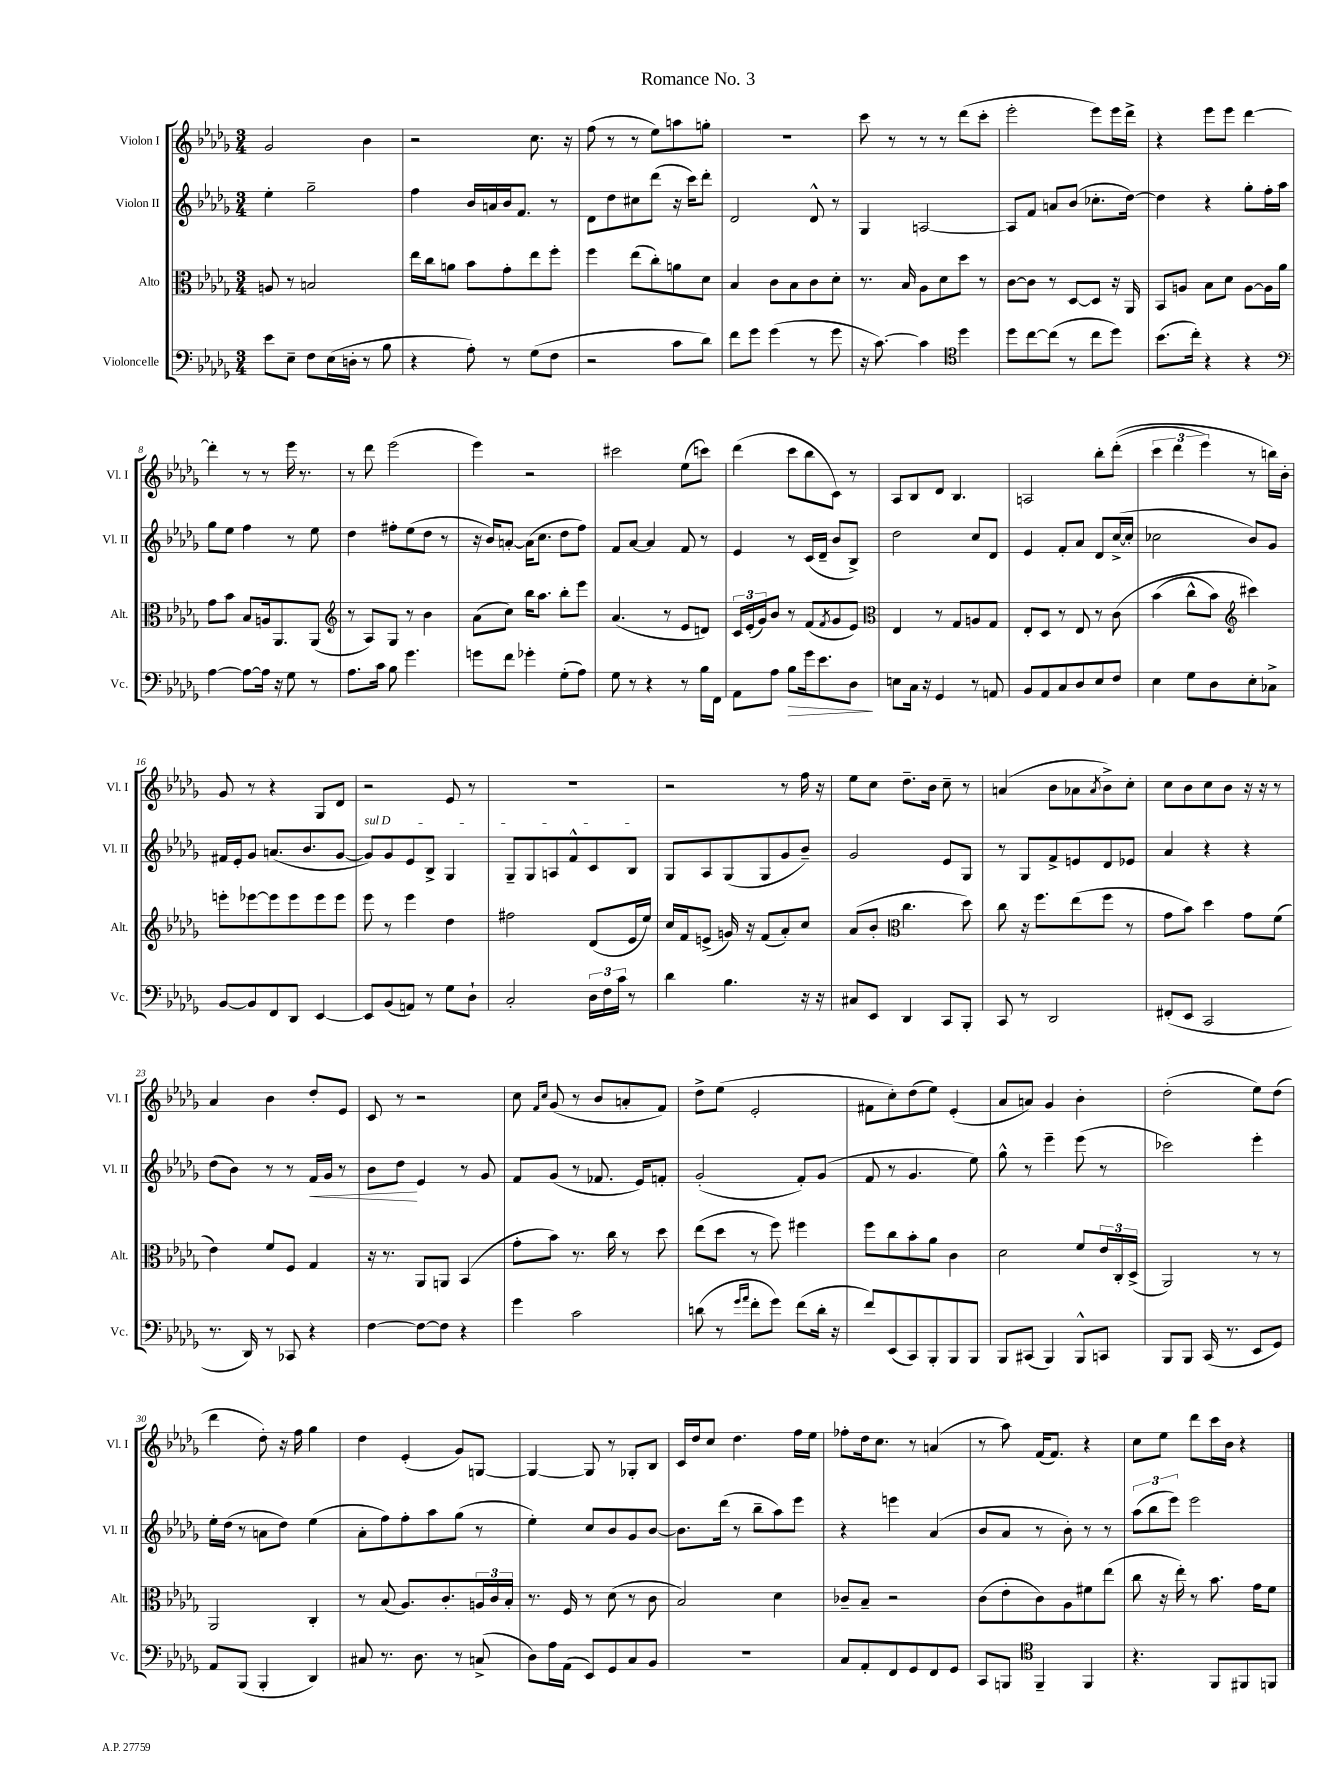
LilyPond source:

\header { title = "Romance No. 3" }
<<
\new StaffGroup <<
\new Staff = "s0" \with { instrumentName = "Violon I" shortInstrumentName = "Vl. I" } {
    \clef treble \key des \major \numericTimeSignature \time 3/4
    ges'2 bes'4 |
    r2 c''8. r16 |
    f''8( r8 r8 ees''8) a''8 g''8-. |
    R2. |
    c'''8 r8 r8 r8 des'''8( c'''8-. |
    ees'''2-. ees'''8) ees'''16 des'''16-> |
    r4 ees'''8 ees'''8 des'''4~ |
    des'''4-. r8 r8 ees'''16 r8. |
    r8 des'''8 ees'''2( |
    ees'''4) r2 |
    cis'''2 ees''8( c'''8) |
    des'''4( c'''8 bes''8 c'8) r8 |
    aes8 bes8 des'8 bes4. |
    a2 bes''8-. des'''8-.(\( |
    \tuplet 3/2 { c'''4 des'''4 ees'''4) } r8 b''16\) bes'16-. |
    ges'8 r8 r4 ges8 des'8 |
    r2 ees'8 r8 |
    R2. |
    r2 r8 f''16 r16 |
    ees''8 c''8 des''8.-- bes'16 c''8-- r8 |
    a'4( bes'8 aes'8 \acciaccatura { aes'8 } bes'8->) c''8-. |
    c''8 bes'8 c''8 bes'8 r16 r16 r8 |
    aes'4 bes'4 des''8-. ees'8 |
    c'8 r8 r2 |
    c''8 \grace { f'16 c''16 } ges'8( r8 bes'8 a'8-. f'8) |
    des''8-> ees''8( ees'2-. |
    fis'8 c''8-.) des''8( ees''8) ees'4-.( |
    aes'8 a'8) ges'4 bes'4-. |
    des''2-.( ees''8) des''8( |
    des'''4 des''8-.) r16 f''16 ges''4 |
    des''4 ees'4-.( ges'8) g8~ |
    g4~ g8 r8 ges8-. bes8 |
    c'16 des''16 c''8 des''4. f''16 ees''16 |
    fes''8-. des''16 c''8. r8 a'4( |
    r8 aes''8) f'16( f'8.) r4 |
    c''8 ees''8 des'''8 c'''16 bes'16 r4 \bar "|." |
}
\new Staff = "s1" \with { instrumentName = "Violon II" shortInstrumentName = "Vl. II" } {
    \clef treble \key des \major \numericTimeSignature \time 3/4
    ees''4-. ges''2-- |
    f''4 bes'16 a'16 bes'16 f'8. r8 |
    des'8 des''8 cis''8 des'''8( r16 c'''16) des'''8-. |
    des'2 des'8-^ r8 |
    ges4 a2~ |
    a8 f'8 a'8 bes'8( ces''8.-. des''16~) |
    des''4 r4 ges''8-. f''16-. aes''16 |
    ges''8 ees''8 f''4 r8 ees''8 |
    des''4 fis''8-. ees''8( des''8 r8 |
    r16 bes'16) a'8~-. a'16( c''8. des''8 f''8) |
    f'8 aes'8~ aes'4 f'8 r8 |
    ees'4 r8 c'16( des'16-- bes'8 bes8->) |
    des''2 c''8 des'8 |
    ees'4 f'8-. aes'8 des'8 c''16~->( c''16-. |
    ces''2 bes'8) ges'8 |
    fis'16 ees'16-. ges'8 a'8.( bes'8. ges'8~ |
    \once \override TextSpanner.bound-details.left.text = \markup { \italic "sul D" } ges'8\startTextSpan) ges'8 ees'8 bes8-> ges4 |
    ges8-- ges8 a8 f'8-^ c'8 bes8\stopTextSpan |
    ges8 aes8 ges8( ges8 ges'8 bes'8--) |
    ges'2 ees'8 ges8 |
    r8 ges8 f'8-> e'8 des'8 ees'8 |
    aes'4 r4 r4 |
    des''8( bes'8) r8 r8 f'16\< ges'16 r8 |
    bes'8 des''8\! ees'4 r8 ges'8 |
    f'8 ges'8( r8 fes'8. ees'16) f'8-. |
    ges'2-.( f'8-.) ges'8( |
    f'8 r8 ges'4. ees''8) |
    ges''8-^ r8 ees'''4-- ees'''8( r8 |
    ces'''2) ees'''4-. |
    ees''16-. des''16( r8 a'8 des''8) ees''4( |
    aes'8-. f''8) f''8-. aes''8 ges''8( r8 |
    ees''4-.) c''8 bes'8 ges'8 bes'8~ |
    bes'8. des'''16( r8 bes''8-- aes''8) ees'''8 |
    r4 e'''4 aes'4( |
    bes'8 aes'8 r8 bes'8-.) r8 r8 |
    \tuplet 3/2 { aes''8( bes''8 ees'''8) } ees'''2 \bar "|." |
}
\new Staff = "s2" \with { instrumentName = "Alto" shortInstrumentName = "Alt." } {
    \clef alto \key des \major \numericTimeSignature \time 3/4
    a8 r8 b2 |
    ees''16 c''16 a'8 bes'8 ges'8-. ees''8 f''8-. |
    f''4 ees''8( c''8-.) a'8 des'8 |
    bes4 c'8 bes8 c'8 des'8-. |
    r8. bes16 aes8 des'8 des''8 r8 |
    c'8~ c'8 r8 des8~ des8 r16 aes,16 |
    bes,8 a8 bes8 des'8 a8~ a16 aes'16 |
    ges'8 bes'8 bes8 a16 aes,8. aes,8( |
    \clef treble r8 aes8) ges8 r8 bes'4 |
    aes'8( c''8) bes''16 aes''8. bes''8-. ees'''8 |
    aes'4.( r8 ees'8 d'8) |
    \tuplet 3/2 { c'16 ees'16-.( ges'16) } bes'8 r8 f'8( \acciaccatura { f'8 } ges'8 ees'8) |
    \clef alto ees4 r8 ges8 a8 ges8 |
    ees8-. des8 r8 ees8 r8 c'8\( |
    bes'4( c''8-^ bes'8) \clef treble cis'''4\) |
    e'''8-. ees'''8~ ees'''8 ees'''8 ees'''8 ees'''8 |
    ees'''8 r8 ees'''4 des''4 |
    fis''2 des'8( ees'16 ees''16) |
    c''16 f'16 e'8->( g'16) r16 f'8( aes'8-.) c''8 |
    aes'8( bes'8-. \clef alto c''4. des''8) |
    c''8 r16 f''8. ees''8( f''8 r8 |
    ges'8 bes'8) des''4 ges'8 f'8( |
    ees'4) f'8 f8 ges4 |
    r16 r8. aes,8 a,8 bes,4( |
    ges'8-. bes'8) r8. c''16 r8 des''8 |
    ees''8( des''8 r8 f''8) fis''4 |
    f''8 c''8 bes'8-. aes'8 c'4 |
    des'2 f'8 \tuplet 3/2 { ees'16 c16-. des16->( } |
    aes,2) r8 r8 |
    aes,2 c4-. |
    r8 bes8( aes8.) c'8.-. \tuplet 3/2 { a16 c'16 bes16-. } |
    r8. f16 r8 des'8( r8 c'8 |
    bes2) des'4 |
    ces'8-- bes8-- r2 |
    c'8( ees'8-. c'8) aes8 fis'8 ees''8( |
    c''8 r16 ees''16-.) r8 bes'8. ges'16 f'8 \bar "|." |
}
\new Staff = "s3" \with { instrumentName = "Violoncelle" shortInstrumentName = "Vc." } {
    \clef bass \key des \major \numericTimeSignature \time 3/4
    ees'8 ees8-- f8 ees16( d16-. r8 bes8 |
    r4 aes8-.) r8 ges8( f8 |
    r2 c'8 des'8) |
    f'8 ges'8 ges'4( r8 ges'8 |
    r16 c'8.~) c'4 \clef tenor des''4 |
    des''8 c''8~ c''8( r8 c''8 des''8) |
    bes'8.( c''16-.) r4 r4 |
    \clef bass aes4~ aes8~ aes16 r16 ges8 r8 |
    aes8. c'16 bes8 ges'4. |
    g'8 f'8 ges'4-. ges8-.( aes8) |
    ges8 r8 r4 r8 bes16 f,16 |
    aes,8 aes8 bes8\> ges'16 ees'8. des8\! |
    e8 c16 r16 ges,4 r8 a,8 |
    bes,8 aes,8 c8 des8 ees8 f8 |
    ees4 ges8 des8 ees8-. ces8-> |
    bes,8~ bes,8 f,8 des,8 ees,4~ |
    ees,8 bes,8( a,8) r8 ges8 des8-! |
    c2-. \tuplet 3/2 { des16 f16 c'16 } r8 |
    des'4 bes4. r16 r16 |
    cis8 ees,8 des,4 c,8 bes,,8-. |
    c,8 r8 des,2 |
    fis,8-.( ees,8 c,2 |
    r8. des,16) r8 ces,8 r4 |
    f4~ f8~ f8 r4 |
    ges'4 c'2 |
    d'8( r8 \grace { ges'16 aes'16 } f'8-. ges'8) f'8( d'16-. r16 |
    f'8) ees,8( c,8) bes,,8-. bes,,8 bes,,8 |
    bes,,8 cis,8( bes,,4) bes,,8-^ c,8 |
    bes,,8 bes,,8 c,16( r8. ees,8 ges,8) |
    aes,8 bes,,8( bes,,4-. des,4) |
    cis8 r8. des8. r8 c8->( |
    des8) aes16 aes,16( ees,8) ges,8 c8 bes,8 |
    R2. |
    c8 aes,8-. f,8 ges,8 f,8 ges,8 |
    c,8 b,,8 \clef tenor f,4-- f,4 |
    r4. f,8 fis,8 f,8 \bar "|." |
}
>>
>>
